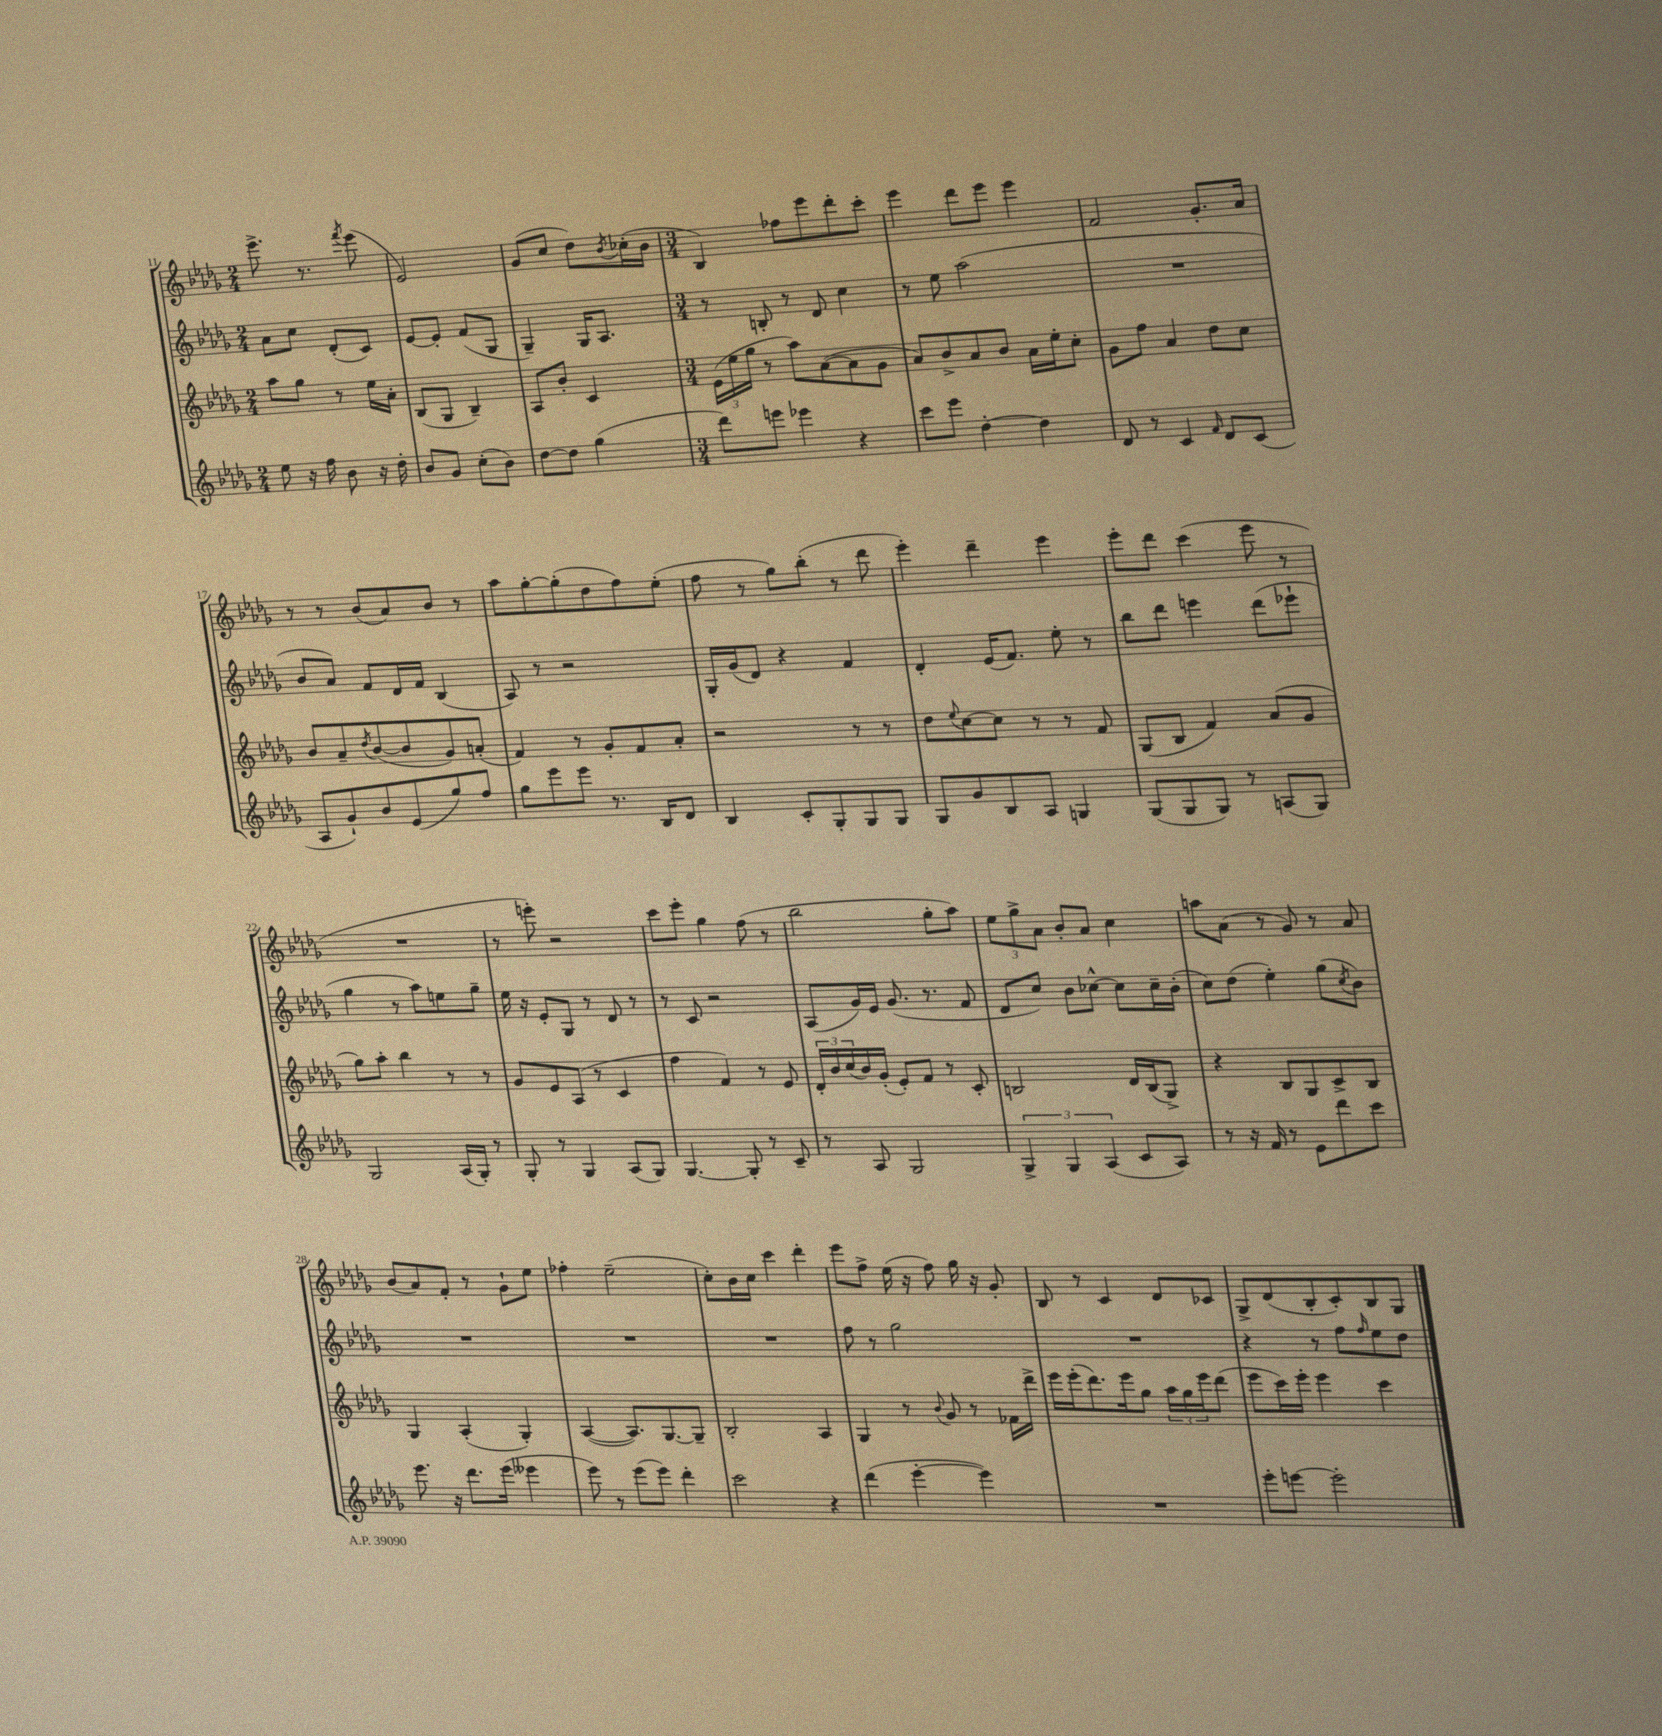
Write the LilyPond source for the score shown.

<<
\new StaffGroup <<
\new Staff = "s0" {
    \clef treble \key des \major \numericTimeSignature \time 2/4
    ees'''8.-> r8. \acciaccatura { f'''8 } ees'''8( |
    ees'2) |
    ges'8( c''8 des''8) \acciaccatura { bes'8 } ces''16-.( bes'16 |
    \numericTimeSignature \time 3/4 bes4) fes''8 ees'''8 des'''8-. c'''8-. |
    ees'''4 des'''8 ees'''8 ees'''4 |
    f'2 ges'8.-. aes'16 |
    r8 r8 bes'8( aes'8) bes'8 r8 |
    aes''8 ges''8~-. ges''8-.( des''8 f''8) ees''8-.( |
    f''8 r8 ges''8) bes''8-.( r8 des'''8 |
    ees'''4-.) des'''4-- ees'''4 |
    ees'''8-. des'''8 c'''4( ees'''8 r8 |
    R2. |
    r8 e'''8-.) r2 |
    c'''8 ees'''8-. ges''4 f''8( r8 |
    bes''2 ges''8-. aes''8) |
    \tuplet 3/2 { ees''8 ges''8-> aes'8 } bes'8-. aes'8 c''4 |
    a''8 aes'8( r8 ges'8) r8 aes'8 |
    bes'8( aes'8) f'8-. r8 ges'8-! ees''8 |
    fes''4-. ees''2--( |
    c''8-.) bes'16 c''16 c'''4 des'''4-. |
    ees'''8 f''8-> ees''16( r16 f''8) ges''16 r16 ges'8-. |
    bes8 r8 c'4 des'8 ces'8 |
    ges8-> des'8( bes8-. c'8-.) bes8 ges8 \bar "|." |
}
\new Staff = "s1" {
    \clef treble \key des \major \numericTimeSignature \time 2/4
    aes'8 c''8 des'8-.( c'8) |
    ees'8~ ees'8-. f'8( ges8 |
    ges4--) ges16 aes8. |
    \numericTimeSignature \time 3/4 r8 b8-. r8 des'8 c''4 |
    r8 ees''8 aes''2( |
    R2. |
    bes'8 aes'8) f'8 des'16 f'16 bes4( |
    aes8) r8 r2 |
    ges16-. ges'16( des'8) r4 f'4 |
    des'4-. ees'16( f'8.) ees''8-. r8 |
    bes''8 des'''8 e'''4 des'''8( ees'''8-! |
    ges''4 r8 aes''8) e''8 ges''8-- |
    ees''16 r16 ees'8-. ges8 r8 des'8 r8 |
    r8 c'8 r2 |
    aes8( ges'16) ees'16 ges'8.( r8. f'8 |
    des'8 c''8) bes'8 ces''8~-^ ces''8 ces''16-- bes'16-.( |
    c''8) des''8( ees''4-.) ges''8( \acciaccatura { c''8 } bes'8) |
    R2. |
    R2. |
    R2. |
    f''8 r8 ges''2 |
    R2. |
    r4 r8 f''8 \grace { f''16 } ees''8 des''8 \bar "|." |
}
\new Staff = "s2" {
    \clef treble \key des \major \numericTimeSignature \time 2/4
    aes''8 ges''8 r8 ees''16 aes'16-. |
    bes8( ges8 bes4--) |
    aes8 bes'8-. c'4 |
    \numericTimeSignature \time 3/4 \tuplet 3/2 { ees'16( ees''16 ges''16 } r8 aes''8) aes'8~( aes'8 ges'8 |
    aes'8) bes'8-> aes'8 bes'8 aes'16 ees''16-. c''8-. |
    ges'8 f''8 aes'4 des''8 c''8 |
    bes'8 aes'8-- \acciaccatura { des''8 } bes'8~( bes'8 ges'8) a'8-.( |
    f'4) r8 ges'8-. f'8 aes'8-. |
    r2 r8 r8 |
    des''8 \appoggiatura { ees''8 } c''8~ c''8 r8 r8 f'8 |
    ges8( bes8 f'4) aes'8( ges'8 |
    ges''8) aes''8-. bes''4 r8 r8 |
    ges'8 ees'8 aes8( r8 c'4 |
    f''4 f'4) r8 ees'8 |
    \tuplet 3/2 { des'16-. bes'16 c''16( } bes'16) ges'16-.( ees'8-.) f'8 r8 c'8-. |
    b2 des'16 b16( ges8->) |
    r4 bes8 ges8 c'8-> bes8 |
    ges4 aes4-.( ges4-.) |
    aes4~( aes8.) ges8.~ ges8-- |
    bes2-. aes4 |
    ges4 r8 \appoggiatura { bes'8 } ges'8 r8 fes'16 des'''16-> |
    ees'''16 ees'''16-.( des'''8.) ees'''16 ges''8 \tuplet 3/2 { aes''16 ges''16 ees'''16 } des'''8( |
    ees'''8 c'''16) ees'''16-. ees'''4 c'''4 \bar "|." |
}
\new Staff = "s3" {
    \clef treble \key des \major \numericTimeSignature \time 2/4
    ees''8 r16 f''16 bes'8 r16 des''16-. |
    bes'8 ges'8 c''8-.( bes'8) |
    des''8~ des''8 ges''4( |
    \numericTimeSignature \time 3/4 des'''8) e'''8 ees'''4 r4 |
    c'''8 ees'''8 des''4~-. des''4 |
    des'8 r8 c'4 \grace { f'16 } des'8 c'8( |
    aes8 ges'8-!) bes'8 ees'8( ges''8) f''8 |
    ges''8 ees'''8 ees'''8 r8. bes16 des'8 |
    bes4 c'8-. ges8-. ges8 ges8 |
    ges8 ges'8 bes8 aes8 g4 |
    ges8( ges8 ges8) r8 a8( ges8) |
    ges2 aes16( ges16-.) r8 |
    ges8-. r8 ges4 aes8( ges8) |
    ges4.~ ges8-. r8 c'8-- |
    r8 aes8 ges2 |
    \tuplet 3/2 { ges4-> ges4 aes4( } c'8 aes8) |
    r8 r16 f'16 r8 ees'8 des'''8 c'''8 |
    ees'''8. r16 des'''8. ees'''16( eeses'''4 |
    ees'''8) r8 ees'''8( ees'''8) des'''4-. |
    c'''2 r4 |
    des'''4( ees'''4~-. ees'''4) |
    R2. |
    ees'''8-. e'''8~ e'''2-. \bar "|." |
}
>>
>>
\layout { \context { \Score currentBarNumber = #11 } }
